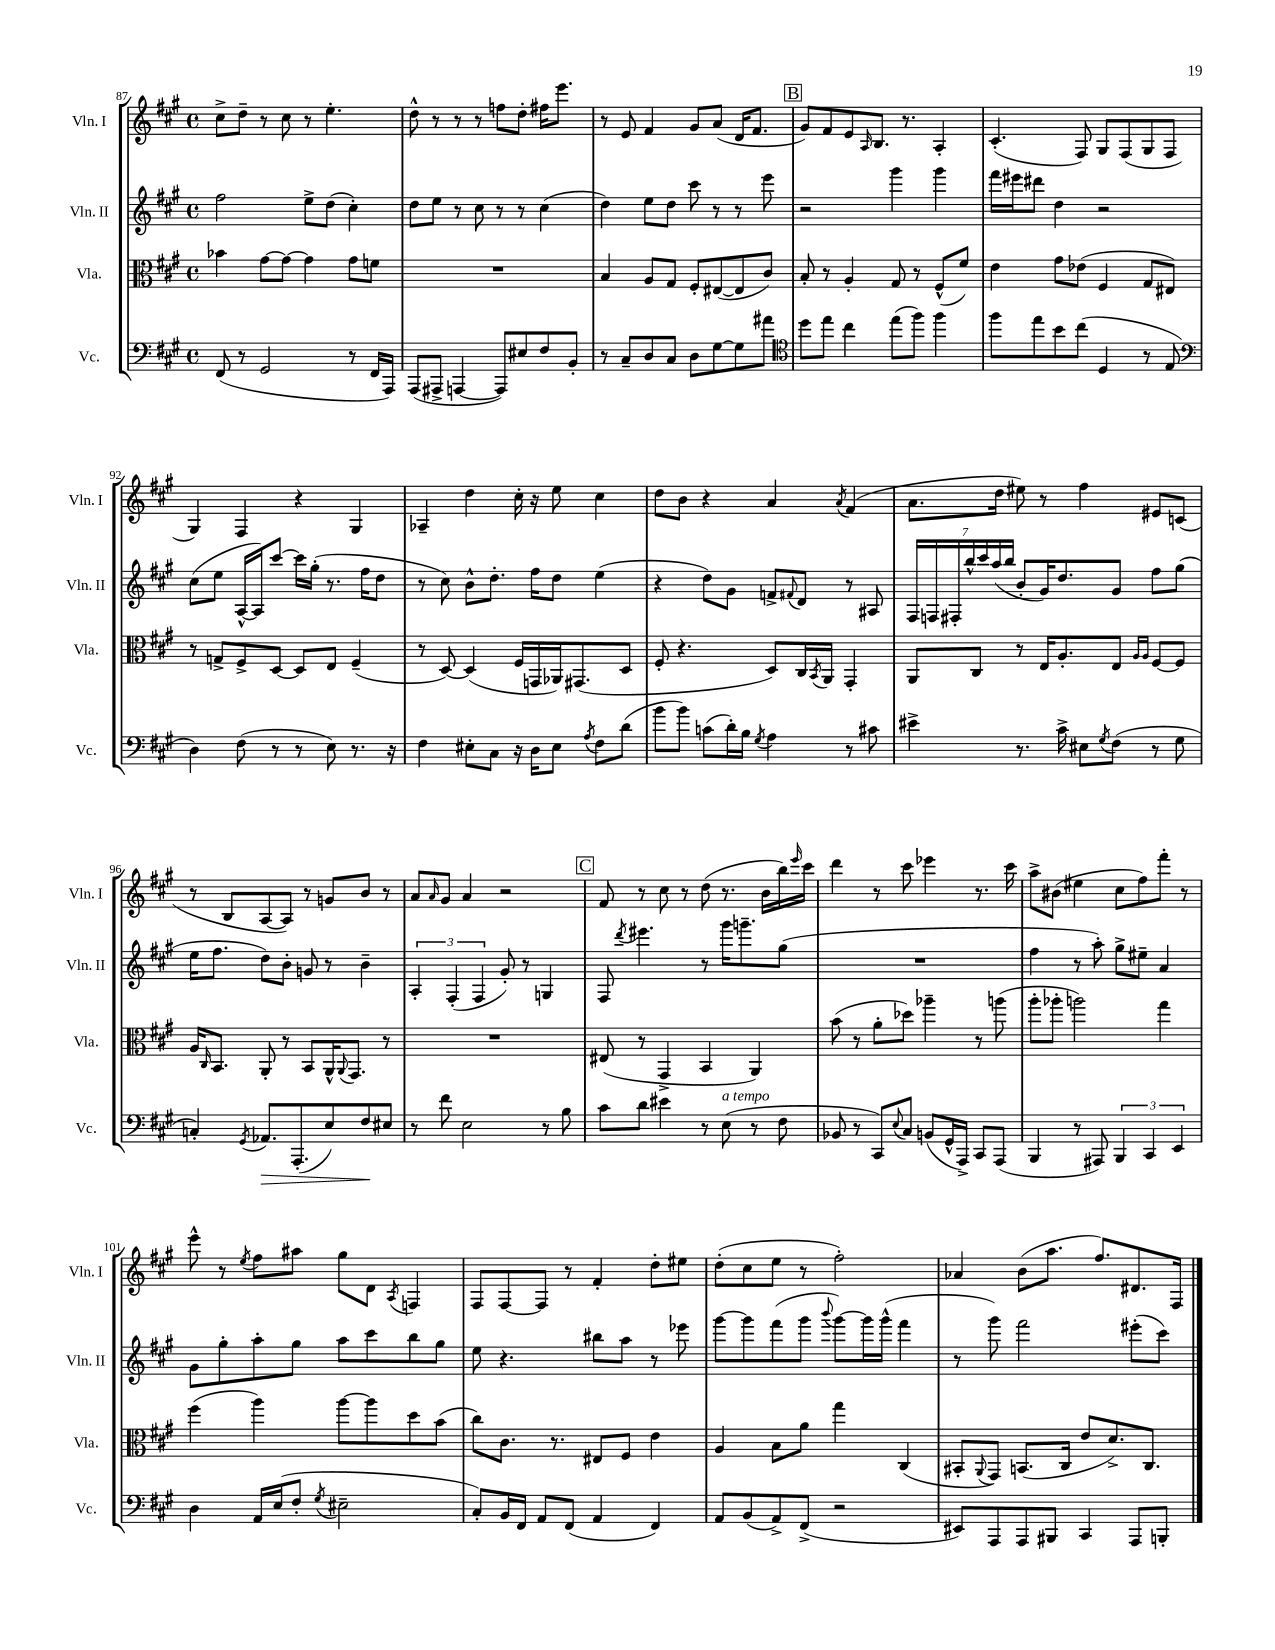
<<
\new StaffGroup <<
\new Staff = "s0" \with { instrumentName = "Vln. I" shortInstrumentName = "Vln. I" } {
    \clef treble \key a \major \defaultTimeSignature \time 4/4
    cis''8-> d''8-- r8 cis''8 r8 e''4.-. |
    d''8-^ r8 r8 r8 f''8 d''8-. fis''16 e'''8. |
    r8 e'8 fis'4 gis'8 a'8( d'16 fis'8. |
    \mark \markup { \box "B" } gis'8) fis'8 e'8 \grace { a16 } b8. r8. a4-. |
    cis'4.-.( fis8) gis8 fis8( gis8 fis8 |
    gis4) fis4 r4 gis4 |
    aes4-- d''4 cis''16-. r16 e''8 cis''4 |
    d''8 b'8 r4 a'4 \acciaccatura { a'8 } fis'4( |
    a'8. d''16 eis''8) r8 fis''4 eis'8 c'8( |
    r8 b8 a8~ a8) r8 g'8 b'8 r8 |
    a'8 \grace { a'16 } gis'8 a'4 r2 |
    \mark \markup { \box "C" } fis'8 r8 cis''8 r8 d''8( r8. b'16 b''16) \grace { e'''16 } cis'''16 |
    d'''4 r8 cis'''8 ees'''4 r8. cis'''16 |
    a''8-> bis'8( eis''4 cis''8 fis''8) fis'''8-. r8 |
    e'''8-^ r8 \acciaccatura { e''8 } fis''8 ais''8 gis''8 d'8 \acciaccatura { a8 } f4 |
    fis8 fis8~ fis8 r8 fis'4-. d''8-. eis''8 |
    d''8-.( cis''8 e''8 r8 fis''2-.) |
    aes'4 b'8( a''8. fis''8.) dis'8. fis16 \bar "|." |
}
\new Staff = "s1" \with { instrumentName = "Vln. II" shortInstrumentName = "Vln. II" } {
    \clef treble \key a \major \defaultTimeSignature \time 4/4
    fis''2 e''8-> d''8( cis''4-.) |
    d''8 e''8 r8 cis''8 r8 r8 cis''4( |
    d''4) e''8 d''8 cis'''8 r8 r8 e'''8 |
    \mark \markup { \box "B" } r2 gis'''4 gis'''4 |
    fis'''16 eis'''16 dis'''8 d''4 r2 |
    cis''8( e''8 a16~-^ a16) cis'''8~ cis'''16 gis''16-.( r8. fis''16 d''8 |
    r8 cis''8) b'8-^ d''8.-. fis''16 d''8 e''4( |
    r4 d''8) gis'8 f'8-> \appoggiatura { fis'8 } d'8 r8 ais8 |
    \tuplet 7/4 { fis16 f16 fis16-. b''16-^ cis'''16 a''16( b''16 } b'8-. gis'16) d''8. gis'8 fis''8 gis''8( |
    e''16 fis''8. d''8) b'8-. g'8 r8 b'4-- |
    \tuplet 3/2 { a4-. fis4-.( fis4 } gis'8-.) r8 g4 |
    \mark \markup { \box "C" } fis8 \acciaccatura { d'''8 } eis'''4. r8 gis'''16 g'''8.-- gis''8( |
    R1 |
    fis''4 r8 a''8-.) gis''8-> eis''8-- a'4 |
    gis'8 gis''8-. a''8-. gis''8 a''8 cis'''8 b''8 gis''8 |
    e''8 r4. bis''8 a''8 r8 ees'''8 |
    gis'''8~ gis'''8 fis'''8( gis'''8 \appoggiatura { b'''8 } gis'''8~) gis'''16 gis'''16-^( fis'''4 |
    r8 gis'''8) fis'''2 eis'''8-.( cis'''8) \bar "|." |
}
\new Staff = "s2" \with { instrumentName = "Vla." shortInstrumentName = "Vla." } {
    \clef alto \key a \major \defaultTimeSignature \time 4/4
    bes'4 gis'8~ gis'8~ gis'4 gis'8 f'8 |
    R1 |
    b4 a8 gis8 fis8-. eis8~( eis8 cis'8) |
    \mark \markup { \box "B" } b8-. r8 a4-. gis8 r8 fis8-^( fis'8) |
    e'4 gis'8 ees'8( fis4 gis8 eis8) |
    r8 g8-> fis8-> d8~ d8 e8 fis4--( |
    r8 d8~) d4( fis16 g,16 aes,16) gis,8.( d8 |
    fis8-. r4. d8) cis16 \acciaccatura { b,8 } a,16 gis,4-. |
    a,8 cis8 r8 e16 a8.-. e8 \grace { a16 a16 } fis8~ fis8 |
    a16 \grace { cis16 } b,8. a,8-. r8 b,8 a,16-^ \appoggiatura { a,8 } gis,8. r8 |
    R1 |
    \mark \markup { \box "C" } eis8( r8 gis,4-> b,4 a,4) |
    b'8( r8 a'8-. des''8) aes''4-- r8 a''8( |
    a''8-. aes''8-. a''2) gis''4 |
    fis''4( a''4) a''8~ a''8 d''8 b'8( |
    cis''8) cis'8. r8. eis8 fis8 e'4 |
    a4 b8 a'8 gis''4 cis4( |
    bis,8-. \appoggiatura { a,8 } gis,8) b,8.( cis16 e'8 d'8.->) cis8. \bar "|." |
}
\new Staff = "s3" \with { instrumentName = "Vc." shortInstrumentName = "Vc." } {
    \clef bass \key a \major \defaultTimeSignature \time 4/4
    fis,8( r8 gis,2 r8 fis,16 a,,16) |
    a,,8( ais,,8-> a,,4~ a,,8) eis8 fis8 b,8-. |
    r8 cis8-- d8 cis8 d8 gis8~ gis8 ais'8 |
    \mark \markup { \box "B" } \clef tenor d''8 e''8 cis''4 e''8( fis''8) fis''4 |
    fis''8 e''8 b'8 cis''8( d4 r8 e8 |
    \clef bass d4) fis8( r8 r8 e8) r8. r16 |
    fis4 eis8-. cis8 r16 d16 eis8 \acciaccatura { a8 } fis8 d'8( |
    b'8 b'8) c'8( d'16-.) b16 \acciaccatura { gis8 } a4 r8 cis'8 |
    eis'4-> r8. cis'16-> eis8 \acciaccatura { gis8 } fis8( r8 gis8 |
    c4-.) \acciaccatura { gis,8 } aes,8.\> a,,8.-.( e8) fis8\! eis8 |
    r8 fis'8 e2 r8 b8 |
    \mark \markup { \box "C" } cis'8 d'8 eis'4 r8 e8^\markup { \italic "a tempo" }( r8 fis8 |
    bes,8 r8 cis,8) \appoggiatura { e8 } cis8 b,8( gis,16-^ a,,16->) cis,8 a,,8( |
    b,,4 r8 ais,,8) \tuplet 3/2 { b,,4 cis,4 e,4 } |
    d4 a,16 e16( fis8-. \acciaccatura { gis8 } eis2-- |
    cis8-.) b,16 fis,16 a,8 fis,8( a,4 fis,4) |
    a,8 b,8( a,8->) fis,8->( r2 |
    eis,8) a,,8 a,,8 bis,,8 cis,4 a,,8 b,,8-. \bar "|." |
}
>>
>>
\layout { \context { \Score currentBarNumber = #87 } }
